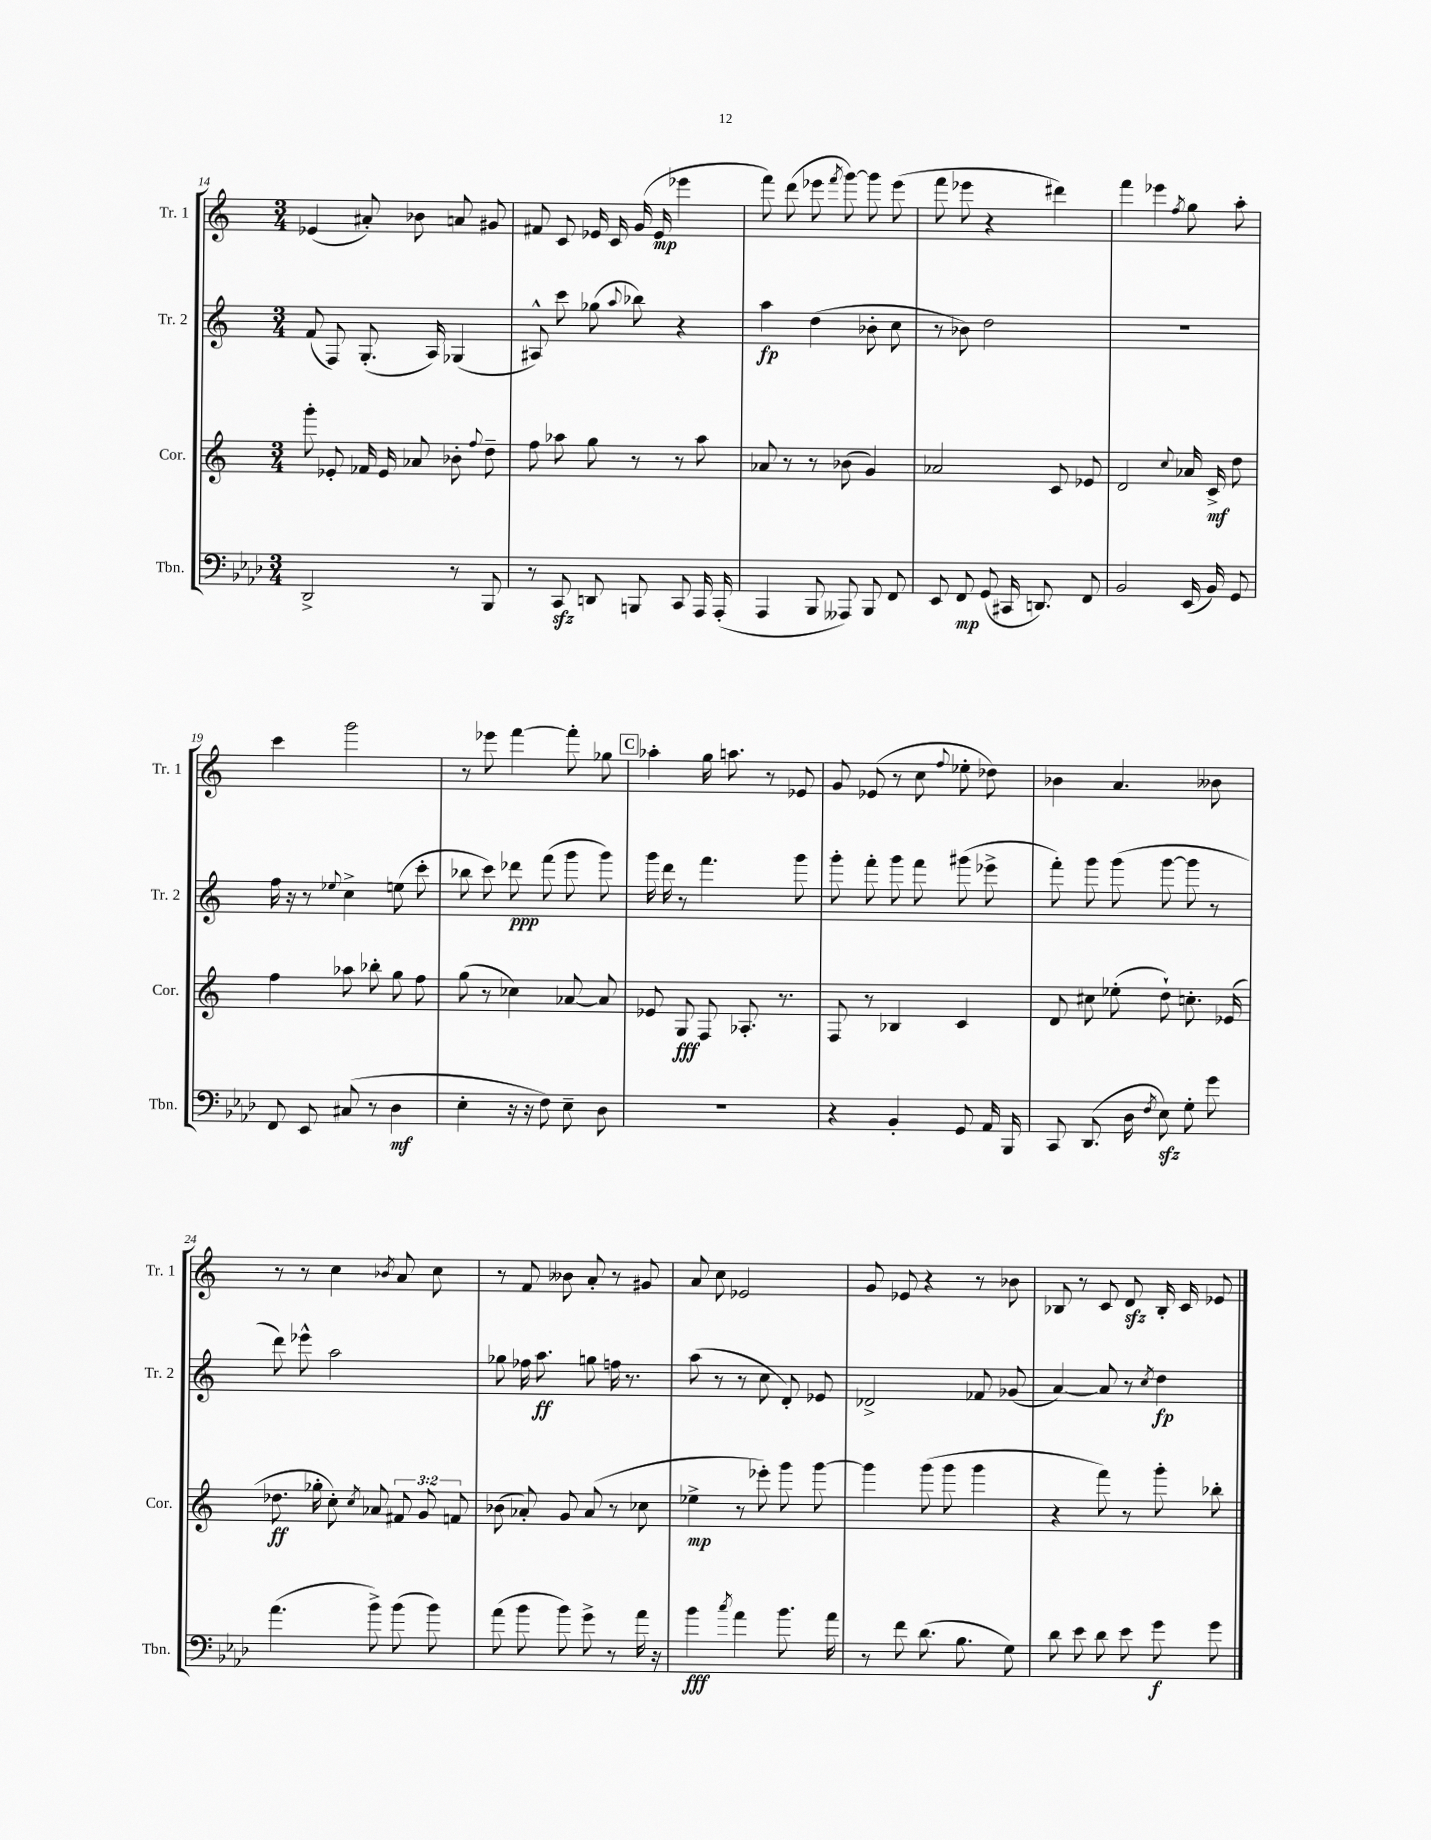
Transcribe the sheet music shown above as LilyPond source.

<<
\new StaffGroup <<
\new Staff = "s0" \with { instrumentName = "Tr. 1" shortInstrumentName = "Tr. 1" } {
    \clef treble \key c \major \numericTimeSignature \time 3/4
    \autoBeamOff ees'4( ais'8-.) bes'8 a'8 gis'8 |
    fis'8 c'8 ees'16 c'16 g'16( ees'16\mp ees'''4 |
    f'''8) d'''8( ees'''8 \acciaccatura { f'''8 } g'''8~) g'''8 ees'''8( |
    f'''8 ees'''8 r4 dis'''4) |
    f'''4 ees'''4 \acciaccatura { f''8 } g''8 a''8-. |
    c'''4 g'''2 |
    r8 ees'''8 f'''4~ f'''8-. ges''8 |
    \mark \markup { \box "C" } aes''4-. g''16 a''8. r8 ees'8 |
    g'8 ees'8( r8 c''8 \appoggiatura { f''8 } ees''8-. des''8) |
    bes'4 a'4. beses'8 |
    r8 r8 c''4 \acciaccatura { bes'8 } a'8 c''8 |
    r8 f'8 beses'8 a'8-. r8 gis'8 |
    a'8 c''8 ees'2 |
    g'8 ees'8 r4 r8 bes'8 |
    bes8 r8 c'8 d'8\sfz bes16-. c'16 ees'8 \bar "|." |
}
\new Staff = "s1" \with { instrumentName = "Tr. 2" shortInstrumentName = "Tr. 2" } {
    \clef treble \key c \major \numericTimeSignature \time 3/4
    \autoBeamOff f'8( f8) g8.-.( a16) ges4( |
    ais8-^) c'''8 ges''8( \appoggiatura { a''8 } bes''8) r4 |
    a''4\fp d''4( bes'8-. c''8 |
    r8 bes'8) d''2 |
    R2. |
    f''16 r16 r8 \appoggiatura { ees''8 } c''4-> e''8( c'''8-. |
    bes''8 c'''8) des'''8\ppp f'''8( g'''8 g'''8) |
    \mark \markup { \box "C" } g'''16 d'''16 r8 f'''4. g'''8 |
    g'''8-. f'''8-. g'''8 f'''8 gis'''8( ees'''8-> |
    f'''8-.) g'''8 g'''8( g'''8~ g'''8 r8 |
    d'''8) ees'''8-^ a''2 |
    ges''8 fes''16 a''8.\ff g''8 f''16 r8. |
    a''8( r8 r8 c''8 d'8-.) ees'8 |
    des'2-> fes'8 ges'8( |
    a'4~) a'8 r8 \acciaccatura { c''8 } d''4\fp \bar "|." |
}
\new Staff = "s2" \with { instrumentName = "Cor." shortInstrumentName = "Cor." } {
    \clef treble \key c \major \numericTimeSignature \time 3/4 \override Staff.TupletNumber.text = #tuplet-number::calc-fraction-text
    \autoBeamOff g'''8-. ees'8-. fes'16 ees'16 aes'8 bes'8-. \appoggiatura { f''8 } d''8-- |
    f''8 aes''8 g''8 r8 r8 aes''8 |
    aes'8 r8 r8 bes'8( g'4) |
    aes'2 c'8 ees'8 |
    d'2 \appoggiatura { c''8 } aes'16 c'16->\mf d''8 |
    f''4 aes''8 bes''8-. g''8 f''8 |
    g''8( r8 ces''4) aes'8~ aes'8 |
    \mark \markup { \box "C" } ees'8 g8\fff f8 aes8.-. r8. |
    f8 r8 bes4 c'4 |
    d'8 cis''8 ees''8-.( d''8-!) c''8.-. ees'16( |
    des''8.\ff ges''16-. c''8-.) \acciaccatura { c''8 } aes'8 \tuplet 3/2 { fis'8 g'8 f'8 } |
    bes'8( aes'8-.) g'8 aes'8( r8 ces''8 |
    ees''4->\mp r8 ees'''8-.) g'''8 g'''8~ |
    g'''4 g'''8( g'''8 g'''4 |
    r4 f'''8) r8 g'''8-. bes''8-. \bar "|." |
}
\new Staff = "s3" \with { instrumentName = "Tbn." shortInstrumentName = "Tbn." } {
    \clef bass \key aes \major \numericTimeSignature \time 3/4
    \autoBeamOff des,2-> r8 bes,,8 |
    r8 c,8\sfz d,8 b,,8 c,8 aes,,16 aes,,16-.( |
    aes,,4 bes,,8 aeses,,8) bes,,8 f,8 |
    ees,8 f,8\mp g,8( cis,16 d,8.) f,8 |
    bes,2 ees,16( bes,16) g,8 |
    f,8 ees,8 cis8( r8 des4\mf |
    ees4-. r16 r16 f8) ees8-- des8 |
    \mark \markup { \box "C" } R2. |
    r4 bes,4-. g,8 aes,16 bes,,16 |
    c,8 des,8.( des16 \acciaccatura { f8 } ees8\sfz) g8-. g'8 |
    aes'4.( bes'8->) bes'8( bes'8) |
    aes'8( bes'8 bes'8) g'8-> r8 aes'16 r16 |
    bes'4\fff \acciaccatura { c''8 } aes'4 bes'8. aes'16 |
    r8 f'8 des'8.( bes8. g8) |
    des'8 ees'8 des'8 ees'8 g'8\f g'8 \bar "|." |
}
>>
>>
\layout { \context { \Score currentBarNumber = #14 } }
